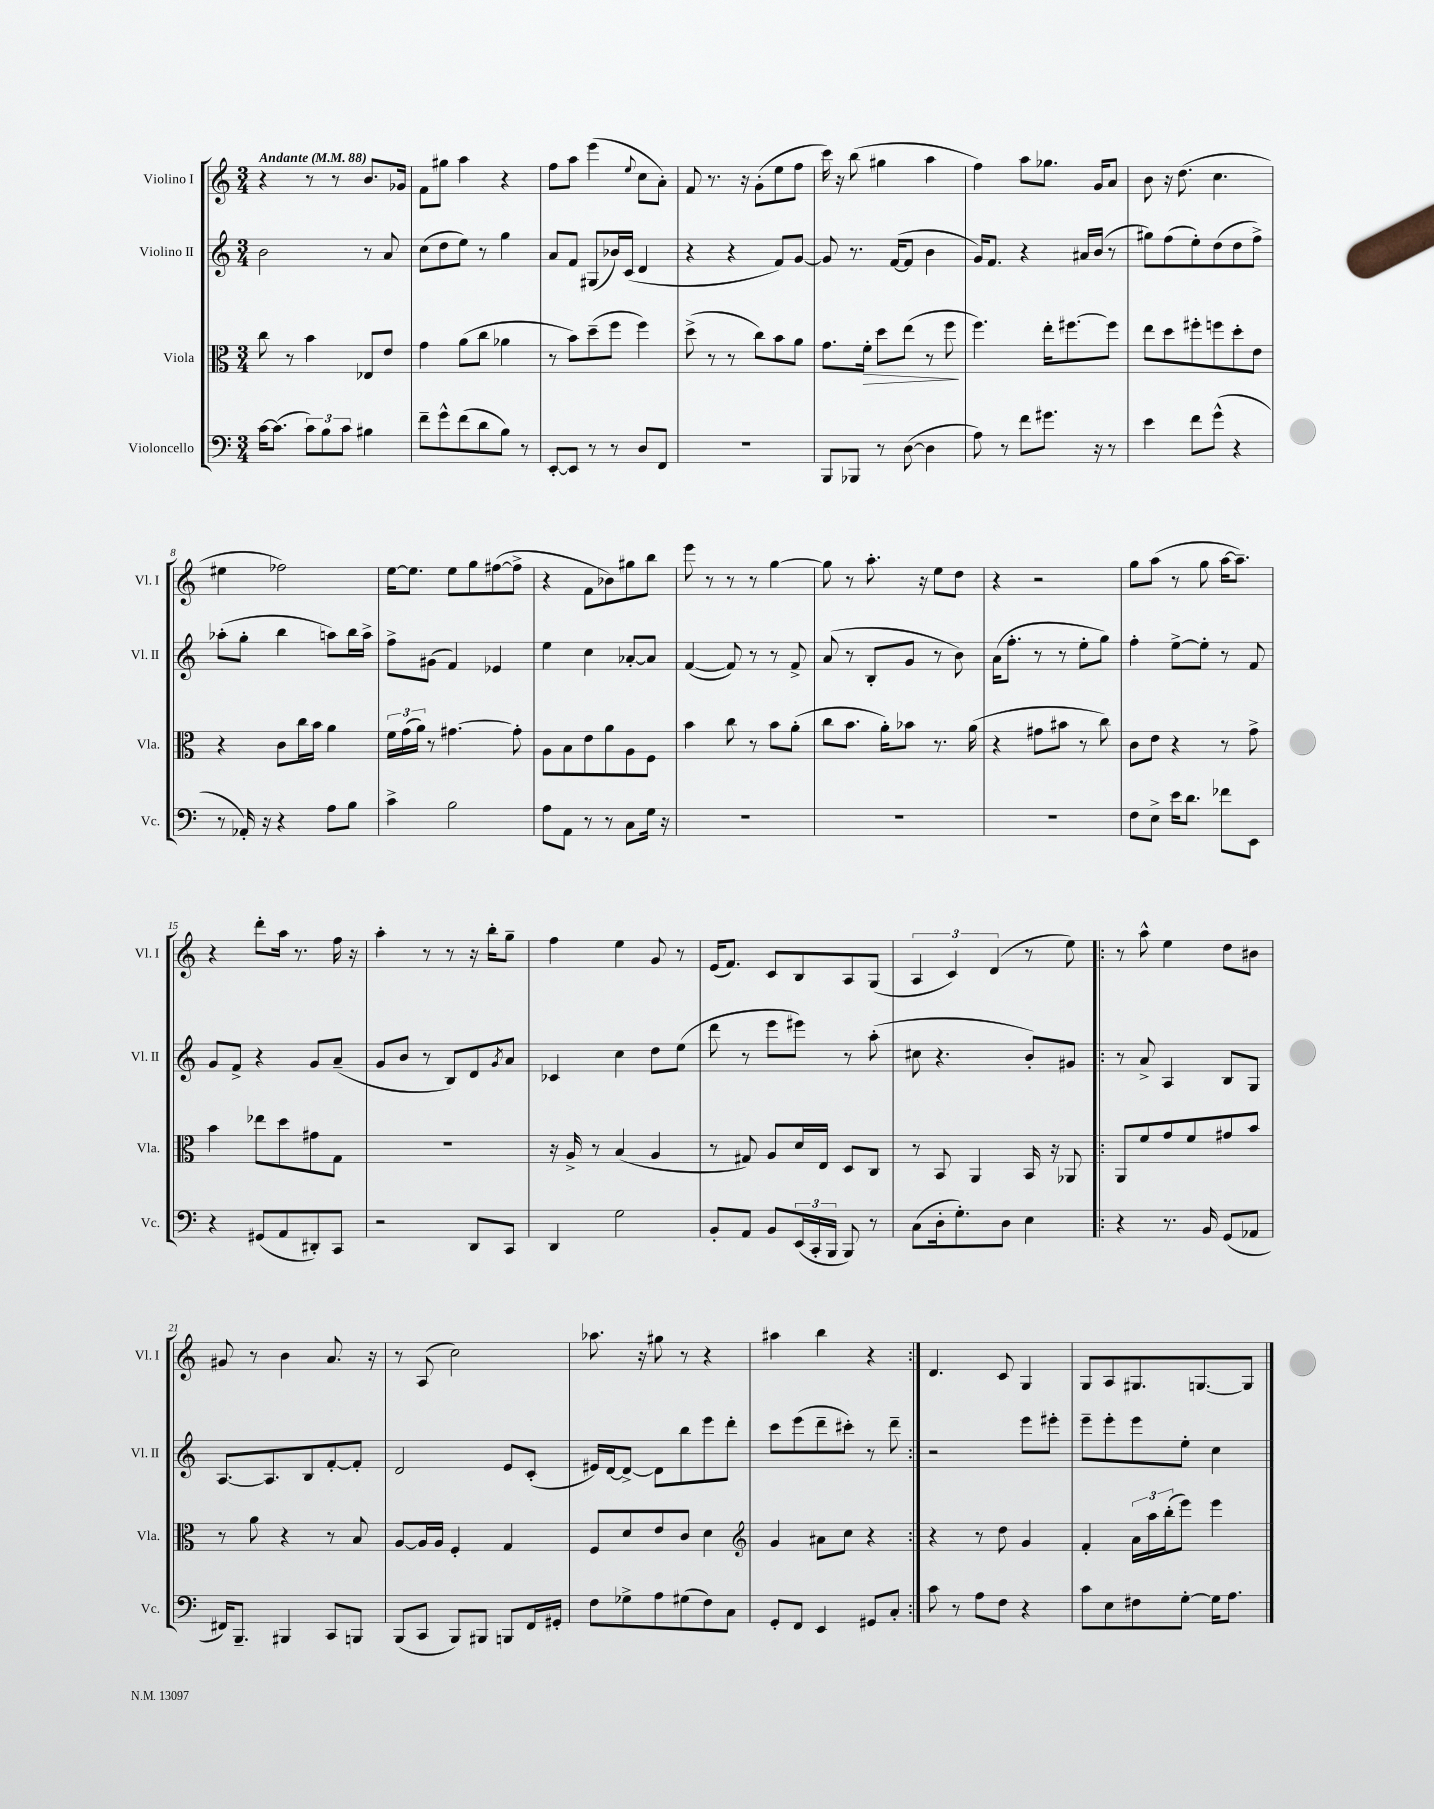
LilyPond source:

<<
\new StaffGroup <<
\new Staff = "s0" \with { instrumentName = "Violino I" shortInstrumentName = "Vl. I" } {
    \clef treble \key c \major \numericTimeSignature \time 3/4 \tempo "Andante" 4 = 88
    r4 r8 r8 b'8. ges'16 |
    f'8 gis''8 a''4 r4 |
    f''8 a''8 e'''4( \appoggiatura { e''8 } c''8 a'8-.) |
    f'8 r8. r16 g'8-.( e''8 f''8 |
    c'''16) r16 b''8( gis''4 a''4 |
    f''4) a''8 ges''8. g'16 a'8 |
    b'8 r16 d''8.( c''4. |
    eis''4 fes''2) |
    e''16~ e''8. e''8 g''8 fis''8~( fis''8-> |
    r4 f'8 bes'8) gis''8 b''8 |
    e'''8 r8 r8 r8 g''4~ |
    g''8 r8 a''8.-. r16 e''8 d''8 |
    r4 r2 |
    g''8 a''8( r8 g''8 a''16~ a''8.--) |
    r4 d'''8-. a''16 r8. f''16 r16 |
    a''4-. r8 r8 r16 b''16-. g''8-- |
    f''4 e''4 g'8 r8 |
    e'16( f'8.) c'8 b8 a8 g8( |
    \tuplet 3/2 { a4 c'4) d'4( } r8 e''8) |
    \repeat volta 2 { r8 a''8-^ e''4 d''8 bis'8 |
    gis'8 r8 b'4 a'8. r16 |
    r8 a8( c''2) |
    aes''8. r16 gis''8 r8 r4 |
    ais''4 b''4 r4 | }
    d'4. c'8 g4 |
    g8 a8 gis8. g8.~ g8 \bar "|." |
}
\new Staff = "s1" \with { instrumentName = "Violino II" shortInstrumentName = "Vl. II" } {
    \clef treble \key c \major \numericTimeSignature \time 3/4
    b'2 r8 a'8 |
    c''8( d''8 e''8) r8 g''4 |
    a'8 f'8 gis8( bes'16) c'16( d'4 |
    r4 r4 f'8) g'8~ |
    g'8 r8. f'16~( f'8 b'4 |
    g'16) f'8. r4 ais'16 b'16( r8 |
    gis''8) f''8( e''8-.) d''8( d''8 f''8->) |
    aes''8-.( g''8-. b''4 a''8) b''16 a''16-> |
    f''8-> gis'8( f'4) ees'4 |
    e''4 c''4 aes'8~-. aes'8 |
    f'4~( f'8) r8 r8 f'8-> |
    a'8( r8 b8-. g'8 r8 b'8) |
    a'16( f''8.-. r8 r8 e''8-. g''8) |
    f''4-. e''8~-> e''8-. r8 f'8 |
    g'8 f'8-> r4 g'8 a'8--( |
    g'8 b'8 r8 b8) d'8 \acciaccatura { g'8 } a'8 |
    ces'4 c''4 d''8 e''8( |
    d'''8 r8 e'''8 eis'''8) r8 a''8-.( |
    cis''8 r4. b'8-.) gis'8 |
    \repeat volta 2 { r8 a'8-> a4 b8 g8 |
    a8.~ a8. b8 f'8~-. f'8-. |
    d'2 e'8 c'8-.( |
    eis'16) d'16~ d'8~-> d'8 b''8 e'''8 d'''8-. |
    c'''8 e'''8( d'''8-- cis'''8-.) r8 d'''8-- | }
    r2 e'''8 eis'''8-. |
    e'''8-- e'''8-. e'''8 e''8-. c''4 \bar "|." |
}
\new Staff = "s2" \with { instrumentName = "Viola" shortInstrumentName = "Vla." } {
    \clef alto \key c \major \numericTimeSignature \time 3/4
    c''8 r8 b'4 ees8 e'8 |
    g'4 a'8( c''8 aes'4 |
    r8 b'8) d''8--( f''8 f''4) |
    d''8->( r8 r8 c''8) b'8 a'8 |
    g'8. f'16-.\> d''8 e''8( r8 f''8\! |
    f''4.) e''16-. fis''8.~ fis''8 |
    e''8 d''8 fis''8-. f''8 d''8-. e'8 |
    r4 c'8 c''16 b'16 a'4 |
    \tuplet 3/2 { f'16 g'16( a'16) } r8 gis'4.~ gis'8-. |
    a8 b8 e'8 a'8 a8 f8 |
    b'4 c''8 r8 b'8 a'8-.( |
    c''8 b'8. a'16-.) bes'8 r8. a'16( |
    r4 gis'8 bis'8 r8 c''8) |
    c'8 e'8 r4 r8 g'8-> |
    b'4 ees''8 d''8 gis'8 g8 |
    R2. |
    r16 a16-> r8 b4( a4 |
    r8 gis8) a8 d'16 e16 d8 c8 |
    r8 b,8 a,4 b,16 r16 aes,8 |
    \repeat volta 2 { a,8 f'8 g'8 f'8 gis'8 b'8 |
    r8 a'8 r4 r8 b8 |
    a8~ a16 a16 f4-. g4 |
    f8 d'8 e'8 c'8 d'4 |
    \clef treble g'4 ais'8 c''8 r4 | }
    r4 r8 d''8 g'4 |
    f'4-. \tuplet 3/2 { a'16 a''16 b''16-.( } e'''8) e'''4 \bar "|." |
}
\new Staff = "s3" \with { instrumentName = "Violoncello" shortInstrumentName = "Vc." } {
    \clef bass \key c \major \numericTimeSignature \time 3/4
    c'16~ c'8.( \tuplet 3/2 { c'8) b8 c'8 } bis4 |
    f'8-- g'8-^ f'8( d'8 b8) r8 |
    e,8~-. e,8 r8 r8 d8 f,8 |
    R2. |
    b,,8 bes,,8 r8 d8~( d4 |
    a8) r8 f'8 gis'8. r16 r8 |
    e'4 f'8 g'8-^( r4 |
    r8 aes,16-.) r16 r4 a8 b8 |
    c'4-> b2 |
    a8 a,8 r8 r8 c8 g16 r16 |
    R2. |
    R2. |
    R2. |
    f8 e8-> e'16 d'8. fes'8 e,8 |
    r4 gis,8( a,8 dis,8-.) c,8 |
    r2 d,8 c,8 |
    d,4 g2 |
    b,8-. a,8 b,8 \tuplet 3/2 { e,16( c,16-. b,,16 } b,,8) r8 |
    c8( d16-. g8.-.) d8 e4 |
    \repeat volta 2 { r4 r8. b,16 g,8( aes,8 |
    fis,16) b,,8.-- bis,,4 c,8 b,,8 |
    b,,8( c,8 b,,8) bis,,8 b,,8 f,16 gis,16-. |
    f8 ges8-> a8 gis8( f8) c8 |
    g,8-. f,8 e,4 gis,8 c8-. | }
    c'8 r8 a8 f8 r4 |
    c'8 e8 fis8 g8~-. g16 a8. \bar "|." |
}
>>
>>
